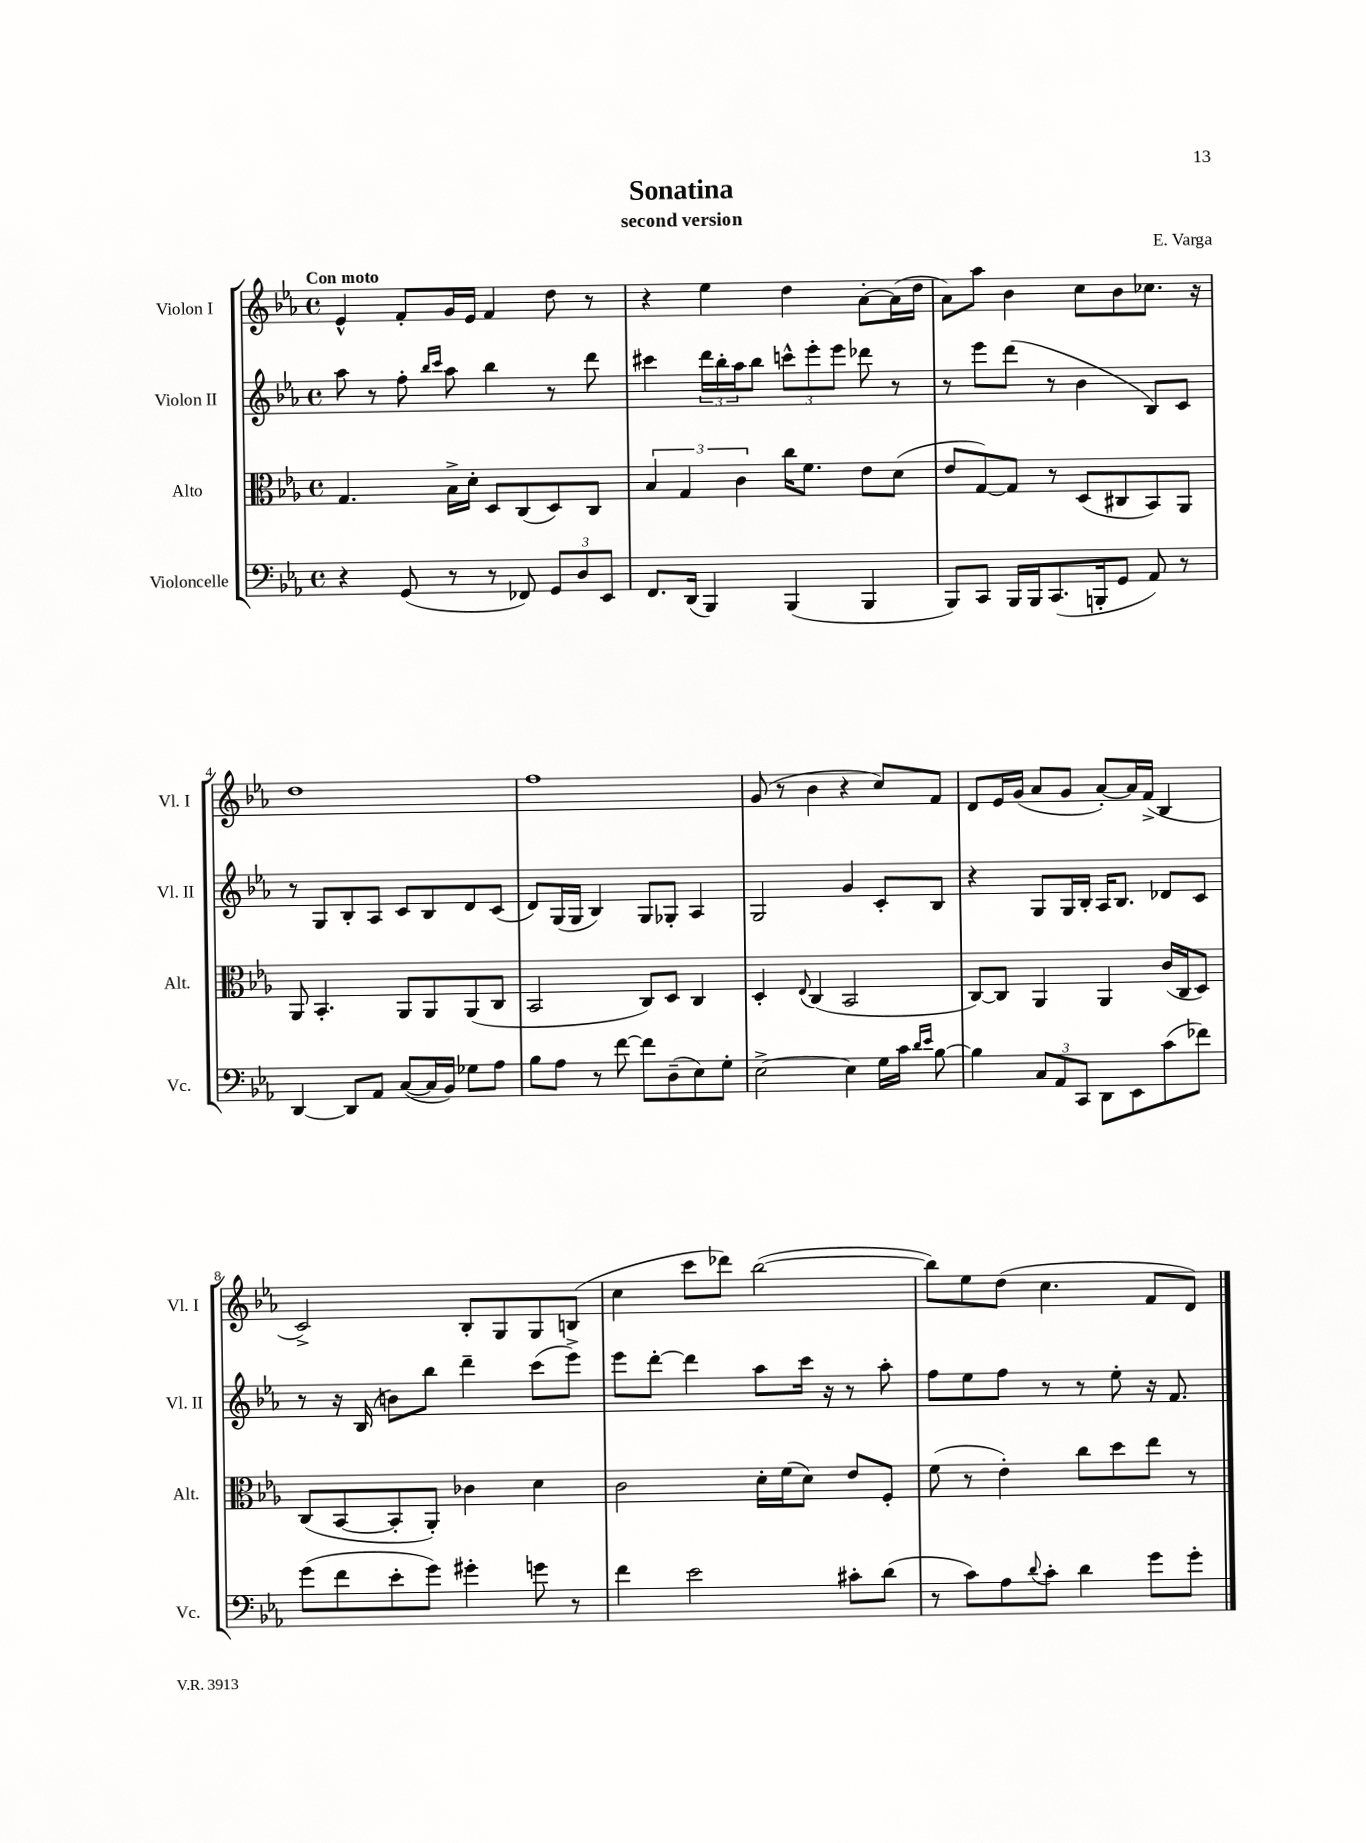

**kern	**kern	**kern	**kern
*staff4	*staff3	*staff2	*staff1
*clefF4	*clefC3	*clefG2	*clefG2
*k[b-e-a-]	*k[b-e-a-]	*k[b-e-a-]	*k[b-e-a-]
*M4/4	*M4/4	*M4/4	*M4/4
*met(c)	*met(c)	*met(c)	*met(c)
4r	4.G	8aa-	4e-^^
.	.	8r	.
(8GG	.	8ff'	8f'
.	.	16qqbb-	.
.	.	16qqccc	.
8r	16B-^	8aa-	16g
.	16d'	.	16e-
8r	8D	4bb-	4f
8FF-)	(8C	.	.
12GG	8D)	8r	8dd
12D	.	.	.
.	8C	8ddd	8r
12EE-	.	.	.
=	=	=	=
8.FF	6B-	4ccc#	4r
.	6G	.	.
(16DD	.	.	.
4BBB-)	.	24ddd	4ee-
.	.	24bb-'	.
.	6c	24aa-	.
.	.	8bb-	.
(4BBB-	16cc	12ccc^^	4dd
.	8.f	.	.
.	.	12eee-'	.
.	.	12eee-	.
4BBB-	8e-	8ddd-	[8a-'
.	(8d	8r	(16a-]
.	.	.	16dd
=	=	=	=
8BBB-)	8e-	8r	8a-)
8CC	[8G)	8eee-	8aa-
16BBB-	8G]	(8ddd	4b-
16BBB-	.	.	.
(8.CC	8r	8r	.
.	(8D	4b-	8cc
16BBB'	.	.	.
8GG	8C#	.	8b-
8AA-)	8BB-)	8B-)	8.cc-
8r	8AA-	8c	.
.	.	.	16r
=	=	=	=
[4DD	8AA-	8r	1dd
.	4.BB-'	8G	.
8DD]	.	8B-'	.
8AA-	.	8A-	.
([8C	8AA-	8c	.
16C]	8AA-	8B-	.
16BB-)	.	.	.
8G-	(8AA-	8d	.
8A-	8C	(8c	.
=	=	=	=
8B-	2BB-	8d)	1ff
8A-	.	(16G	.
.	.	16G	.
8r	.	4B-)	.
[8f	.	.	.
8f]	8C)	8G	.
(8D~	8D	8G-'	.
8E-)	4C	4A-	.
8G'	.	.	.
=	=	=	=
[2E-^	4D'	2G	(8g
.	.	.	8r
.	8qqE-	.	.
.	(4C	.	4b-
4E-]	2BB-	4g	4r
16G	.	8c'	8cc)
16c	.	.	.
16qqd	.	.	.
16qqe-	.	.	.
[8B-	.	8B-	8f
=	=	=	=
4B-]	[8C)	4r	8d
.	8C]	.	16e-
.	.	.	(16g
12C	4AA-	8G	8a-
12AA-	.	.	.
.	.	16G	8g
12CC	.	.	.
.	.	16B-'	.
8DD	4AA-	16A-	[8a-')
.	.	8.B-	.
8EE-	.	.	16a-]
.	.	.	(16f^
(8c	(16c	8d-	4B-
.	16C	.	.
8f-)	8D)	8c	.
=	=	=	=
(8g	(8C	8r	2c^)
8f	[8BB-	16r	.
.	.	(16B-	.
8e-'	8BB-']	8b)	.
8g)	8AA-')	8bb-	.
4g#'	4c-	4ddd~	8B-'
.	.	.	8G
8g	4d	(8ccc	8G
8r	.	8eee-^)	(8B
=	=	=	=
4f	2c	8eee-	4cc
.	.	[8ddd'	.
2e-	.	4ddd]	8ccc
.	.	.	8ddd-)
.	16d'	8aa-	([2bb-
.	(16f	.	.
.	8d)	16ccc	.
.	.	16r	.
8c#'	8e-	8r	.
(8d	8F'	8aa-'	.
=	=	=	=
8r	(8f	8ff	8bb-])
8c)	8r	8ee-	8ee-
8A-	4e-')	8ff	(8dd
8qqd	.	.	.
8c'	.	8r	4.cc
4d	8cc	8r	.
.	8dd	8ee-'	.
8g	8ee-	16r	8f
.	.	8.f	.
8g'	8r	.	8d)
==	==	==	==
*-	*-	*-	*-
